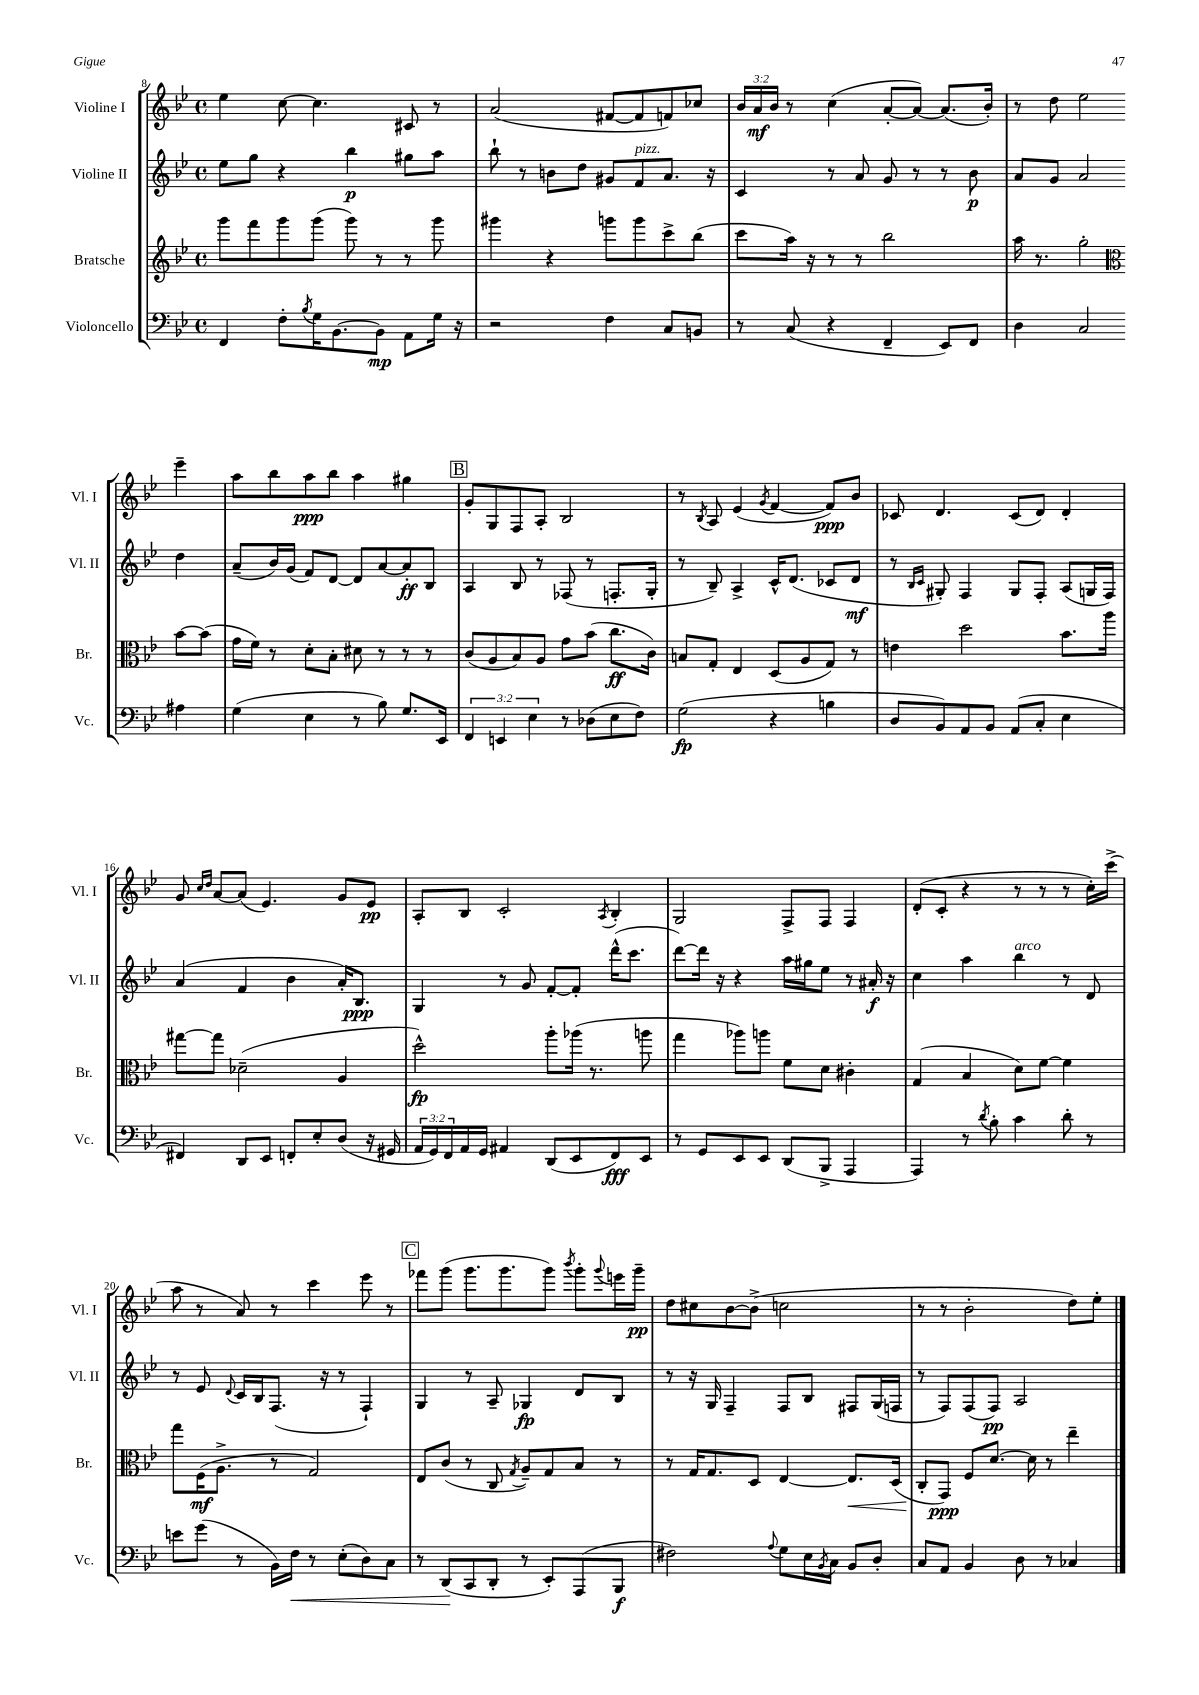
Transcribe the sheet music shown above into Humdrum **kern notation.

**kern	**dynam	**kern	**dynam	**kern	**dynam	**kern	**dynam
*part4	*part4	*part3	*part3	*part2	*part2	*part1	*part1
*staff4	*staff4	*staff3	*staff3	*staff2	*staff2	*staff1	*staff1
*I"Violoncello	*	*I"Bratsche	*	*I"Violine II	*	*I"Violine I	*
*I'Vc.	*	*I'Br.	*	*I'Vl. II	*	*I'Vl. I	*
*clefF4	*	*clefG2	*	*clefG2	*	*clefG2	*
*k[b-e-]	*	*k[b-e-]	*	*k[b-e-]	*	*k[b-e-]	*
*M4/4	*	*M4/4	*	*M4/4	*	*M4/4	*
*met(c)	*	*met(c)	*	*met(c)	*	*met(c)	*
=8	=8	=8	=8	=8	=8	=8	=8
4FF/	.	8ggg\L	.	8ee-\L	.	4ee-\	.
.	.	8fff\	.	8gg\J	.	.	.
8F'\L	.	8ggg\	.	4r	.	[8cc\	.
8qB-/	.	.	.	.	.	.	.
16G\K	.	(8ggg\J	.	.	.	4.cc\]	.
[8.BB-\	.	.	.	.	.	.	.
.	.	8ggg\)	.	4bb-\	p	.	.
8BB-\J]	mp	8r	.	.	.	.	.
8AA\L	.	8r	.	8gg#X\L	.	8c#X/	.
16G\Jk	.	8ggg\	.	8aa\J	.	8r	.
16r	.	.	.	.	.	.	.
=9	=9	=9	=9	=9	=9	=9	=9
2r	.	4ggg#X\	.	8bb-`\	.	(2a/	.
.	.	.	.	8r	.	.	.
.	.	4r	.	8bn\L	.	.	.
.	.	.	.	8dd\J	.	.	.
4F\	.	8gggn\L	.	8g#X/L	.	[8f#X/L	.
!	!	!	!	!LO:TX:a:i:t=pizz.	!	!	!
.	.	8ggg\	.	8f/	.	8f#/]	.
8C/L	.	8ccc^\	.	8.a/J	.	8fn/)	.
8BBn/J	.	(8bb-\J	.	.	.	8cc-X/J	.
.	.	.	.	16r	.	.	.
=10	=10	=10	=10	=10	=10	=10	=10
8r	.	8ccc\L	.	4c/	.	24b-/LL	.
.	.	.	.	.	.	24a/	mf
.	.	.	.	.	.	24b-/JJ	.
(8C/	.	16aa\Jk)	.	.	.	8r	.
.	.	16r	.	.	.	.	.
4r	.	8r	.	8r	.	(4cc\	.
.	.	8r	.	8a/	.	.	.
4FF~/	.	2bb-\	.	8g/	.	[8a'/L	.
.	.	.	.	8r	.	8a/J_)	.
8EE-/L)	.	.	.	8r	.	(8.a/L]	.
8FF/J	.	.	.	8b-\	p	.	.
.	.	.	.	.	.	16b-'/Jk)	.
=11	=11	=11	=11	=11	=11	=11	=11
4D\	.	16aa\	.	8a/L	.	8r	.
.	.	8.r	.	.	.	.	.
.	.	.	.	8g/J	.	8dd\	.
2C/	.	2gg'\	.	2a/	.	2ee-\	.
*	*	*clefC3	*	*	*	*	*
4A#X\	.	[8b-\L	.	4dd\	.	4eee-~\	.
.	.	(8b-\J]	.	.	.	.	.
!!LO:LB:g=z
=12	=12	=12	=12	=12	=12	=12	=12
(4G\	.	16g\LL	.	(8a~/L	.	8aa\L	.
.	.	16f\JJ)	.	.	.	.	.
.	.	8r	.	16b-/L)	.	8bb-\	.
.	.	.	.	(16g/JJ	.	.	.
4E-\	.	8d'\L	.	8f/L)	.	8aa\	ppp
.	.	8B-'\J	.	[8d/J	.	8bb-\J	.
8r	.	8d#X\	.	8d/L]	.	4aa\	.
8B-\)	.	8r	.	[8a/	.	.	.
8.G/L	.	8r	.	8a'/]	ff	4gg#X\	.
.	.	8r	.	8B-/J	.	.	.
16EE-/Jk	.	.	.	.	.	.	.
!!LO:REH:place=s1:t=B
=13	=13	=13	=13	=13	=13	=13	=13
6FF/	.	(8c/L	.	4A/	.	8g'/L	.
.	.	8A/	.	.	.	8G/	.
6EEn/	.	.	.	.	.	.	.
.	.	8B-/)	.	8B-/	.	8F/	.
6E-\	.	.	.	.	.	.	.
.	.	8A/J	.	8r	.	8A'/J	.
8r	.	8g\L	.	(8F-X/	.	2B-/	.
(8D-X\L	.	(8b-\J	.	8r	.	.	.
8E-\	.	8.cc\L	ff	8.Fn'/L	.	.	.
8F\J)	.	.	.	.	.	.	.
.	.	16c\Jk)	.	16G'/Jk	.	.	.
=14	=14	=14	=14	=14	=14	=14	=14
(2G\	fp	8Bn/L	.	8r	.	8r	.
.	.	.	.	.	.	8qB-/	.
.	.	8G'/J	.	8B-~/)	.	8A/	.
.	.	4E-/	.	4A^/	.	(4e-/	.
.	.	.	.	.	.	8qg/	.
4r	.	(8D/L	.	16c^^/KL	.	[4f/	.
.	.	.	.	(8.d/J	.	.	.
.	.	8A/	.	.	.	.	.
4Bn\	.	8G/J)	.	8c-X/L	.	8f/L])	ppp
.	.	8r	.	8d/J	mf	8b-/J	.
=15	=15	=15	=15	=15	=15	=15	=15
8D/L	.	4en\	.	8r	.	8c-X/	.
.	.	.	.	16qqB-/LL	.	.	.
.	.	.	.	16qqc/JJ	.	.	.
8BB-/)	.	.	.	8G#X'/)	.	4.d/	.
8AA/	.	2dd\	.	4F/	.	.	.
8BB-/J	.	.	.	.	.	.	.
(8AA/L	.	.	.	8G#/L	.	(8c-/L	.
8C'/J	.	.	.	8F'/J	.	8d/J)	.
4E-\	.	8.b-\L	.	(8A/L	.	4d'/	.
.	.	.	.	16Gn/L	.	.	.
.	.	16aa\Jk	.	16F/JJ)	.	.	.
!!LO:LB:g=z
=16	=16	=16	=16	=16	=16	=16	=16
4FF#X/)	.	[8gg#X\L	.	(4a/	.	8g/	.
.	.	.	.	.	.	16qqcc/LL	.
.	.	.	.	.	.	16qqdd/JJ	.
.	.	8gg#\J]	.	.	.	[8a/L	.
8DD/L	.	(2d-X~\	.	4f/	.	(8a/J]	.
8EE-/J	.	.	.	.	.	4.e-/)	.
8FFn'/L	.	.	.	4b-\	.	.	.
8E-'/	.	.	.	.	.	.	.
(8D/J	.	4A/	.	16a'/KL)	.	8g/L	.
.	.	.	.	8.B-/J	ppp	.	.
16r	.	.	.	.	.	8e-/J	pp
16GG#X/	.	.	.	.	.	.	.
=17	=17	=17	=17	=17	=17	=17	=17
24AA/LL	.	2dd^^\)	fp	4G/	.	8A'/L	.
24GG/)	.	.	.	.	.	.	.
24FF/	.	.	.	.	.	.	.
16AA/	.	.	.	.	.	8B-/J	.
16GG/JJ	.	.	.	.	.	.	.
4AA#X/	.	.	.	8r	.	2c'/	.
.	.	.	.	8g/	.	.	.
(8DD/L	.	8aa'\L	.	[8f'/L	.	.	.
8EE-/	.	(16aa-X\Jk	.	8f'/J]	.	.	.
.	.	8.r	.	.	.	.	.
.	.	.	.	.	.	8qA/	.
8FF/)	fff	.	.	(16ddd^^\KL	.	4B-'/	.
.	.	.	.	8.ccc\J	.	.	.
8EE-/J	.	8aan\	.	.	.	.	.
=18	=18	=18	=18	=18	=18	=18	=18
8r	.	4gg\	.	[8ddd\L)	.	2G/	.
8GG/L	.	.	.	16ddd\Jk]	.	.	.
.	.	.	.	16r	.	.	.
8EE-/	.	8aa-X\L)	.	4r	.	.	.
8EE-/J	.	8aan\J	.	.	.	.	.
(8DD/L	.	8f\L	.	16aa\LL	.	8F^/L	.
.	.	.	.	16gg#X\J	.	.	.
8BBB-^/J	.	8d\J	.	8ee-\J	.	8F/J	.
4AAA/	.	4c#X'\	.	8r	.	4F/	.
.	.	.	.	16a#X'/	f	.	.
.	.	.	.	16r	.	.	.
=19	=19	=19	=19	=19	=19	=19	=19
4AAA/)	.	(4G/	.	4cc\	.	(8d'/L	.
.	.	.	.	.	.	8c'/J	.
8r	.	4B-/	.	4aa\	.	4r	.
8qd/	.	.	.	.	.	.	.
8B-'\	.	.	.	.	.	.	.
!	!	!	!	!LO:TX:a:i:t=arco	!	!	!
4c\	.	8d\L)	.	4bb-\	.	8r	.
.	.	[8f\J	.	.	.	8r	.
8d'\	.	4f\]	.	8r	.	8r	.
8r	.	.	.	8d/	.	16cc'\LL)	.
.	.	.	.	.	.	(16ccc^\JJ	.
!!LO:LB:g=z
=20	=20	=20	=20	=20	=20	=20	=20
8en\L	.	8gg\L	.	8r	.	8aa\	.
(8g\J	.	(16F\K	mf	8e-/	.	8r	.
.	.	8.A^\J	.	.	.	.	.
.	.	.	.	8qqd/	.	.	.
8r	.	.	.	16c/LL	.	8a/)	.
.	.	.	.	16B-/J	.	.	.
16BB-\LL)	.	8r	.	(8.F/J	.	8r	.
!	!LO:HP:b	!	!	!	!	!	!
16F\JJ	<	.	.	.	.	.	.
8r	.	2G/)	.	.	.	4ccc\	.
.	.	.	.	16r	.	.	.
(8E-'\L	.	.	.	8r	.	.	.
8D\)	.	.	.	4F`/)	.	8eee-\	.
8C\J	.	.	.	.	.	8r	.
!!LO:REH:place=s1:t=C
=21	=21	=21	=21	=21	=21	=21	=21
8r	.	8E-/L	.	4G/	.	8fff-X\L	.
(8DD/L	.	(8c/J	.	.	.	(8ggg\J	.
8CC/	[	8r	.	8r	.	8.ggg\L	.
8DD'/J	.	8C/	.	8A~/	.	.	.
.	.	.	.	.	.	8.ggg\	.
.	.	8qG/	.	.	.	.	.
8r	.	8A~/L)	.	4G-X/	fp	.	.
8EE-'/L)	.	8G/	.	.	.	8ggg\J)	.
.	.	.	.	.	.	8qbbb-/	.
(8AAA/	.	8B-/J	.	8d/L	.	8ggg'\L	.
.	.	.	.	.	.	8qqggg/	.
8BBB-/J	f	8r	.	8B-/J	.	16eeen\L	.
.	.	.	.	.	.	16ggg~\JJ	pp
=22	=22	=22	=22	=22	=22	=22	=22
2F#X\)	.	8r	.	8r	.	8dd\L	.
.	.	16G/KL	.	16r	.	8cc#X\	.
.	.	8.G/	.	16G/	.	.	.
.	.	.	.	4F~/	.	[8b-\	.
.	.	8D/J	.	.	.	(8b-^\J]	.
8qqA/	.	.	.	.	.	.	.
8G\L	.	[4E-/	.	8F/L	.	2ccn\	.
16E-\L	.	.	.	8B-/J	.	.	.
8qBB-/	.	.	.	.	.	.	.
16C\JJ	.	.	.	.	.	.	.
!	!	!	!LO:HP:b	!	!	!	!
8BB-/L	.	8.E-/L]	<	8F#X/L	.	.	.
8D'/J	.	.	.	(16G/L	.	.	.
.	.	(16D/Jk	.	16Fn/JJ	.	.	.
=23	=23	=23	=23	=23	=23	=23	=23
8C/L	.	8C'/L	.	8r	.	8r	.
8AA/J	.	8GG/J)	[ ppp	8F/L)	.	8r	.
4BB-/	.	8F/L	.	(8F/	.	2b-'\	.
.	.	[8.d/J	.	8F/J)	pp	.	.
8D\	.	.	.	2A/	.	.	.
.	.	16d\]	.	.	.	.	.
8r	.	8r	.	.	.	.	.
4C-X/	.	4ee-~\	.	.	.	8dd\L)	.
.	.	.	.	.	.	8ee-'\J	.
==	==	==	==	==	==	==	==
*-	*-	*-	*-	*-	*-	*-	*-
